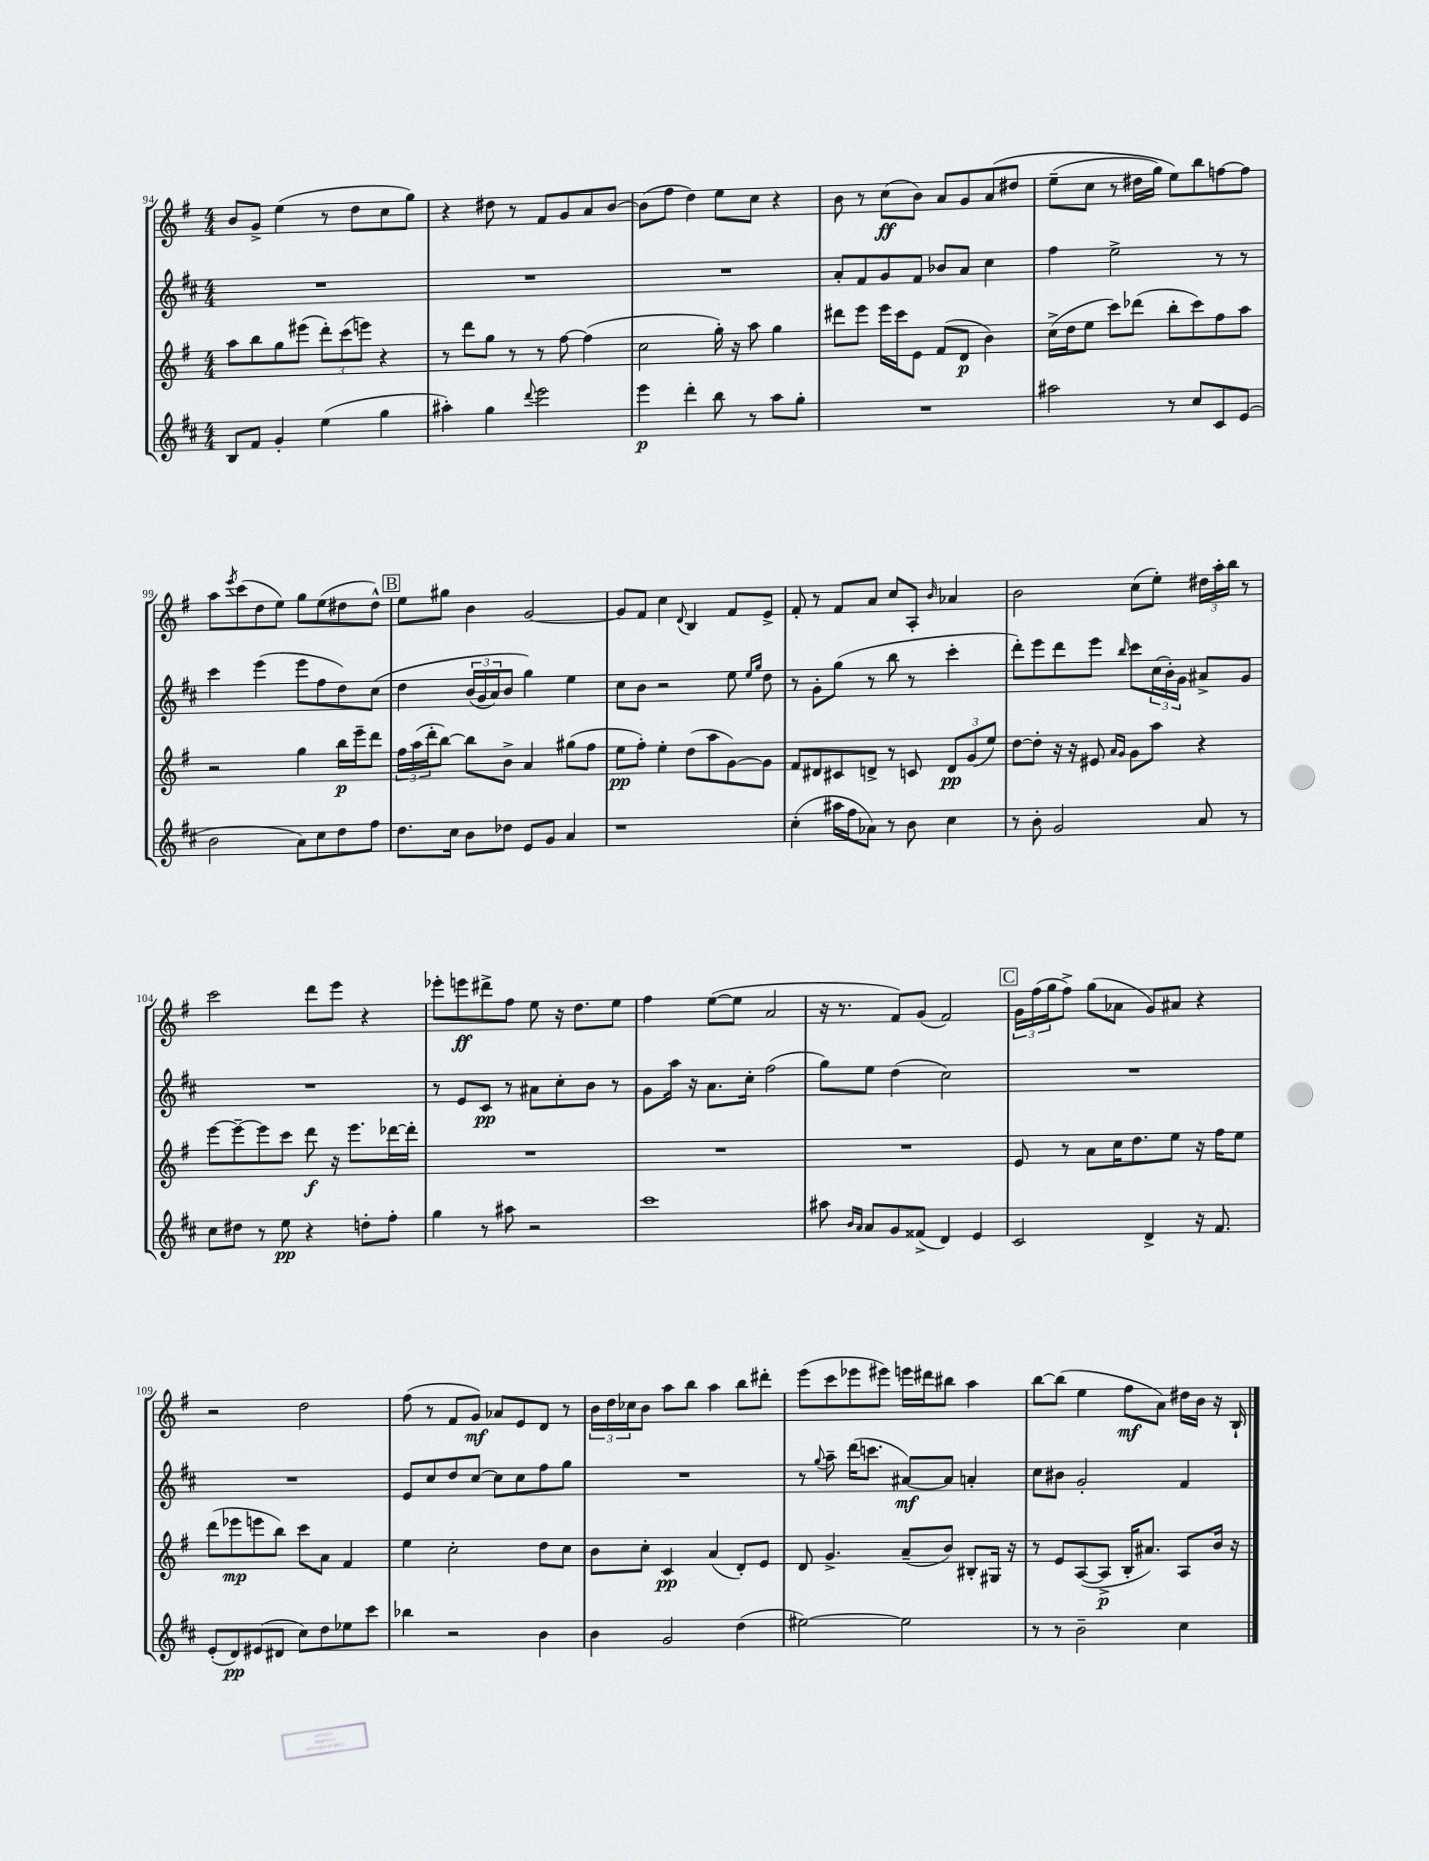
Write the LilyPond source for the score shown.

<<
\new StaffGroup <<
\new Staff = "s0" {
    \clef treble \key g \major \numericTimeSignature \time 4/4
    b'8 g'8-> e''4( r8 d''8 c''8 g''8) |
    r4 dis''8 r8 fis'8 g'8 a'8 b'8~ |
    b'8( fis''8 d''4) e''8 c''8 r4 |
    b'8 r8 c''8\ff( b'8) a'8 g'8 a'8\( dis''8 |
    e''8--( c''8 r8 dis''16 g''16) e''8\) b''8 f''8~ f''8 |
    a''8 \acciaccatura { e'''8 } c'''8( d''8 e''8) g''8 e''8( dis''8 dis''8-^) |
    \mark \markup { \box "B" } e''8 gis''8 b'4 g'2~ |
    g'8 fis'8 c''4 \appoggiatura { d'8 } b4 fis'8 e'8-> |
    fis'8-. r8 fis'8 a'8 c''8 a8-. \grace { b'16 } aes'4 |
    b'2 c''8( e''8-.) \tuplet 3/2 { dis''16 a''16-. b''16 } r8 |
    c'''2 d'''8 e'''8 r4 |
    ees'''8-. e'''8\ff dis'''8-> fis''8 e''8 r16 d''8. e''8 |
    fis''4 e''8~( e''8 a'2 |
    r16 r8. fis'8) g'8( fis'2) |
    \mark \markup { \box "C" } \tuplet 3/2 { g'16 fis''16( g''16 } fis''8->) g''8( aes'8 g'8) ais'8 r4 |
    r2 d''2 |
    fis''8( r8 fis'8 g'8\mf) aes'8 e'8 d'8 r8 |
    \tuplet 3/2 { b'16 d''16 ces''16 } b'8 a''8 b''8 a''4 b''8 dis'''8-. |
    e'''8( c'''8 ees'''8 eis'''8) e'''16 dis'''16 bis''8 a''4 |
    b''8~ b''8( e''4 fis''8\mf a'8) dis''16 b'16 r16 b16-! \bar "|." |
}
\new Staff = "s1" {
    \clef treble \key d \major \numericTimeSignature \time 4/4
    R1 |
    R1 |
    R1 |
    a'8-. fis'8 g'8 fis'8 bes'8 a'8 cis''4 |
    fis''4 e''2-> r8 r8 |
    cis'''4 e'''4( e'''8 fis''8 d''8) cis''8\( |
    \mark \markup { \box "B" } d''4 \tuplet 3/2 { b'16( g'16 a'16) } b'8 g''4\) e''4 |
    cis''8 b'8 r2 e''8 \grace { e''16 g''16 } d''8 |
    r8 g'8-. g''8( r8 b''8 r8 cis'''4-. |
    d'''8-.) e'''8 d'''8 e'''8 \grace { b''16 } cis'''8 \tuplet 3/2 { cis''16( b'16-.) g'16 } ais'8-> g'8 |
    R1 |
    r8 e'8 cis'8\pp r8 ais'8 cis''8-. b'8 r8 |
    g'8 a''16 r16 a'8. cis''16-. fis''2( |
    g''8) e''8 d''4( cis''2) |
    \mark \markup { \box "C" } R1 |
    R1 |
    e'8 cis''8 d''8 cis''8~ cis''8 cis''8 fis''8 g''8 |
    R1 |
    r8 \appoggiatura { g''8 } a''8-- d'''16( c'''8. ais'8~\mf) ais'8 a'4-. |
    cis''8 bis'8 g'2-. fis'4 \bar "|." |
}
\new Staff = "s2" {
    \clef treble \key g \major \numericTimeSignature \time 4/4
    a''8 b''8 g''8 eis'''8( \tuplet 3/2 { d'''8-.) c'''8( e'''8) } r4 |
    r8 d'''8 g''8 r8 r8 fis''8~ fis''4( |
    c''2 g''16-.) r16 a''8 g''4 |
    dis'''8 e'''8 e'''16 c'''16 e'8 fis'8( d'8\p b'4) |
    c''16->( d''16 e''8 c'''8) des'''8( b''8-. c'''8) fis''8 a''8 |
    r2 g''4 b''16\p e'''16-- d'''8 |
    \mark \markup { \box "B" } \tuplet 3/2 { fis''16 a''16( d'''16-. } b''8~) b''8 b'8-> a'4 gis''8( fis''8 |
    e''8\pp fis''8-.) e''4-. d''8( a''8 g'8~) g'8 |
    fis'8 dis'8 cis'8 d'8-> r8 c'8 \tuplet 3/2 { d'8\pp g'8( e''8) } |
    d''8~ d''8-. r16 r16 eis'8 \grace { a'16 g'16 } g'8 a''8 r4 |
    e'''8~ e'''8~-- e'''8 c'''8 d'''8\f r16 e'''8. des'''16~ des'''16-. |
    R1 |
    R1 |
    R1 |
    \mark \markup { \box "C" } e'8 r8 a'8 c''16 d''8. e''8 r16 fis''16 e''8 |
    d'''8( ees'''8\mp e'''8 b''8) c'''8 a'8 fis'4 |
    e''4 c''2-. d''8 c''8 |
    b'8 c''8-. c'4\pp a'4( d'8-.) e'8 |
    d'8 g'4.-> a'8--( b'8) bis8-. gis16 r16 |
    r8 e'8 a8~( a8->\p b16-. ais'8.) a8 b'16 r16 \bar "|." |
}
\new Staff = "s3" {
    \clef treble \key d \major \numericTimeSignature \time 4/4
    b8 fis'8 g'4-. e''4( g''4 |
    ais''4-.) g''4 \appoggiatura { d'''8 } e'''2 |
    e'''4\p d'''4-. b''8 r8 a''8 g''8-. |
    R1 |
    ais''2 r8 cis''8 cis'8 e'8( |
    b'2 a'8) cis''8 d''8 fis''8 |
    \mark \markup { \box "B" } d''8. cis''16 b'8 des''8 e'8 g'8 a'4 |
    r1 |
    cis''4-.( ais''16 fis''16 aes'8) r8 b'8 cis''4 |
    r8 b'8-. g'2 a'8 r8 |
    cis''8 dis''8 r8 e''8\pp r4 d''8-. fis''8-. |
    g''4 r8 ais''8 r2 |
    cis'''1 |
    ais''8 \grace { b'16 a'16 } a'8 g'8 fisis'8->( d'4) e'4 |
    \mark \markup { \box "C" } cis'2 d'4-> r16 fis'8. |
    e'8-.( d'8\pp) eis'8( dis'8 cis''8) d''8 ees''8 cis'''8 |
    bes''4 r2 b'4 |
    b'4 g'2 d''4( |
    eis''2~) eis''2 |
    r8 r8 b'2-- cis''4 \bar "|." |
}
>>
>>
\layout { \context { \Score currentBarNumber = #94 } }
